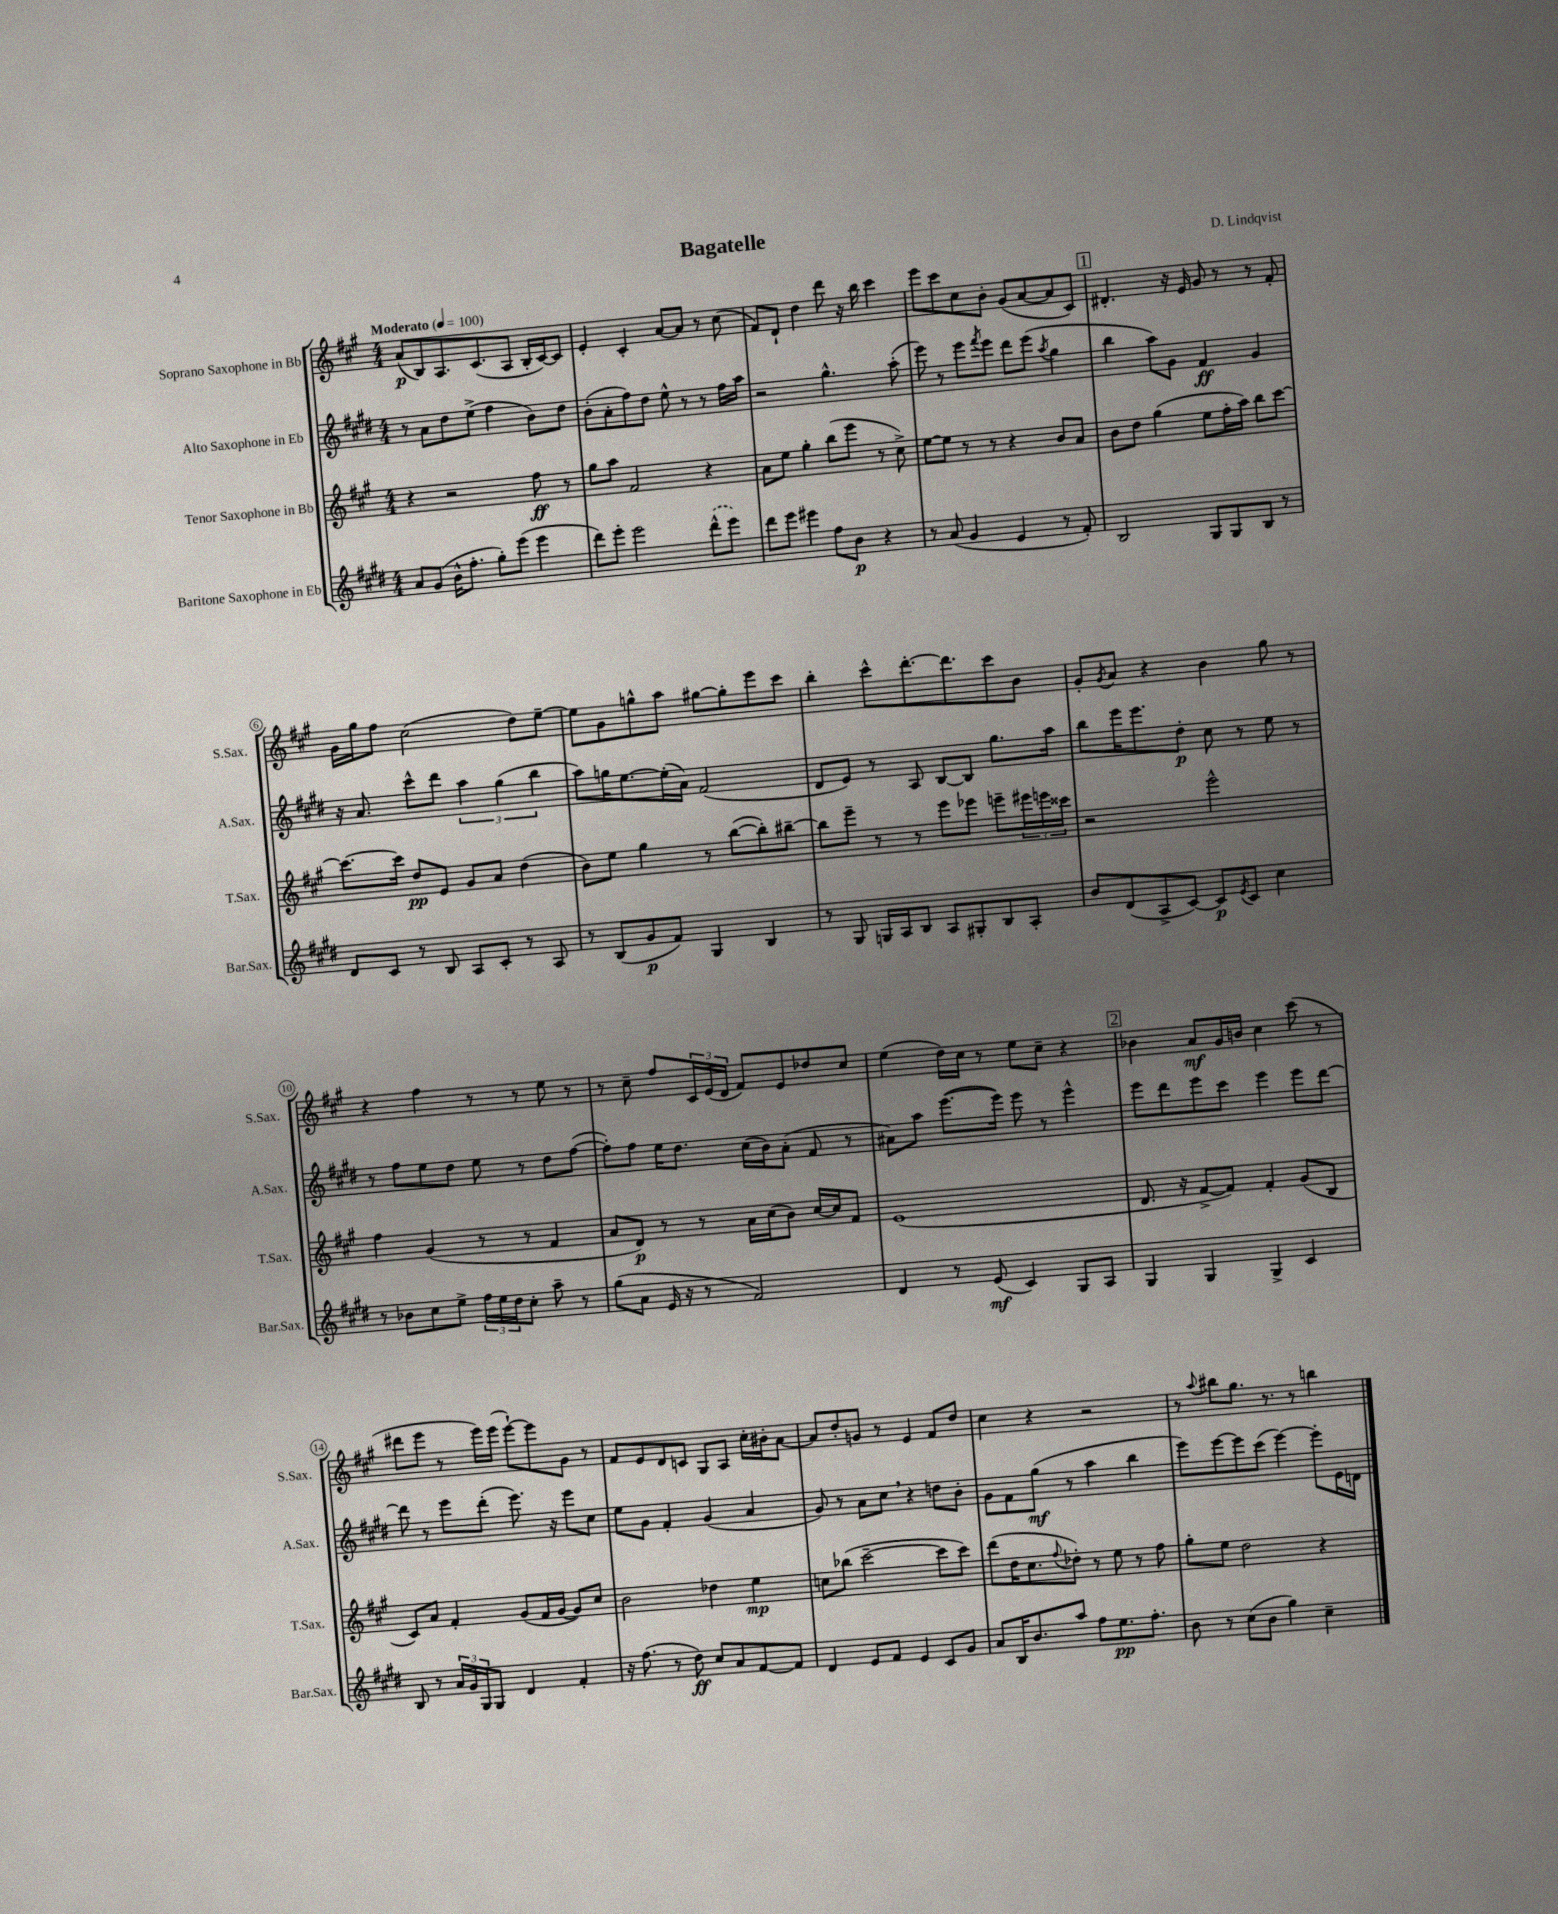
\header { title = "Bagatelle" composer = "D. Lindqvist" }
<<
\new StaffGroup <<
\new Staff = "s0" \with { instrumentName = "Soprano Saxophone in Bb" shortInstrumentName = "S.Sax." } {
    \clef treble \key a \major \numericTimeSignature \time 4/4 \tempo "Moderato" 4 = 100
    a'8\p( b8) a8. cis'8.( a8 b16-. cis'16~) cis'8 |
    e'4-. cis'4-. a'8~ a'8 r8 cis''8( |
    fis'8) d'8-! d''4 d'''8 r16 b''16 cis'''4 |
    e'''8 cis'''8 cis''8 b'8-. gis'8( a'8~ a'8 cis'8) |
    \mark \markup { \box "1" } dis'4.-. r16 e'16 gis'8 r8 r8 fis'8-. |
    gis'16 gis''16 fis''8 cis''2( d''8) e''8~-- |
    e''8 gis'8 g''8-^ a''8 gis''8~ gis''8-. e'''8 cis'''8 |
    b''4-. cis'''8-^ d'''8.~-. d'''8. cis'''8 b'8 |
    gis'8-. \acciaccatura { gis'8 } a'8 r4 b'4 gis''8 r8 |
    r4 fis''4 r8 r8 e''8 r8 |
    r8 cis''8-- fis''8 \tuplet 3/2 { cis'16 e'16( d'16 } fis'8) e'8 des''8 cis''8 |
    e''4( d''16) cis''16 r8 e''8 cis''8-- r4 |
    \mark \markup { \box "2" } bes'4 a'8\mf gis'16 b'16 cis''4 cis'''8( r8 |
    dis'''8 e'''8 r8 e'''16) e'''16( e'''8~-!) e'''8 gis'8 r8 |
    fis'8 e'8 d'8 c'8 gis8 a8 cis''16-. bis'16-. a'8~ |
    a'8 d''8-. g'8 r8 e'4 fis'8 d''8 |
    cis''4 r4 r2 |
    r8 \appoggiatura { a''8 } bis''8 gis''8. r8. r8 b''4 \bar "|." |
}
\new Staff = "s1" \with { instrumentName = "Alto Saxophone in Eb" shortInstrumentName = "A.Sax." } {
    \clef treble \key e \major \numericTimeSignature \time 4/4
    r8 a'8 dis''8 e''8->( fis''4 b'8) dis''8 |
    b'8-.( a'8-. fis''8) dis''8 e''8-^ r8 r8 fis''16 a''16 |
    r2 gis''4.-^ a''8-.( |
    e'''8) r8 e'''8 \acciaccatura { fis'''8 } e'''8 dis'''8 e'''8( \acciaccatura { a''8 } gis''4 |
    \mark \markup { \box "1" } b''4 a''8) gis'8 fis'4\ff gis'4 |
    r16 a'8. cis'''8-^ dis'''8 \tuplet 3/2 { a''4 gis''4( b''4 } |
    a''8) g''16 e''8.~ e''16-.( a'16) fis'2( |
    dis'8 e'8) r8 a8 b8~ b8 gis''8. a''16 |
    b''8 e'''16 e'''8. dis''8-.\p cis''8 r8 e''8 r8 |
    r8 fis''8 e''8 dis''8 e''8 r8 dis''8 fis''8~( |
    fis''8-.) fis''8 e''16 dis''8. cis''16( b'16) a'8-.( fis'8 r8 |
    ais'8) a''8 e'''8.~( e'''16) e'''8 r8 e'''4-^ |
    \mark \markup { \box "2" } e'''8 dis'''8 e'''8 cis'''8 e'''4 e'''8 dis'''8~ |
    dis'''8 r8 e'''8 dis'''8-.( e'''8.) r16 e'''8 cis''8 |
    e''8 gis'8 fis'4-. gis'4( a'4 |
    gis'8) r8 a'8 cis''8 \breathe r4 d''8 b'8-. |
    gis'8 fis'8 gis''8\mf( r8 a''4 b''4 |
    e'''8) e'''8~ e'''8 cis'''8( e'''4~) e'''8-. e'16 d'16 \bar "|." |
}
\new Staff = "s2" \with { instrumentName = "Tenor Saxophone in Bb" shortInstrumentName = "T.Sax." } {
    \clef treble \key a \major \numericTimeSignature \time 4/4
    r4 r2 fis''8\ff r8 |
    gis''8 a''8 fis'2 r4 |
    a'8 e''8 gis''4-. b''8( e'''8 r8 cis''8->) |
    e''8~ e''8 r8 r8 r4 b'8 a'8 |
    \mark \markup { \box "1" } b'8 d''8 gis''4( e''8 fis''16-. a''16) b''8 cis'''8~ |
    cis'''8.~ cis'''16 d''8\pp e'8 gis'8 a'8 d''4( |
    b'8) e''8 gis''4 r8 b''8~( b''8-.) bis''8~-- |
    bis''8 e'''8-- r8 r8 e'''8 ees'''8 e'''8-- \tuplet 3/2 { eis'''16 e'''16 cisis'''16 } |
    r2 e'''2-^ |
    fis''4 gis'4( r8 r8 fis'4 |
    a'8 d'8\p) r8 r8 a'16 cis''16( b'8) cis''16~ cis''16 fis'8 |
    e'1( |
    \mark \markup { \box "2" } d'8. r16 fis'8~-> fis'8) fis'4-. gis'8( b8 |
    cis'8) a'8 fis'4-. gis'8( fis'16 gis'16~ gis'8) cis''8 |
    b'2 des''4 e''4\mp |
    c''8 bes''8( cis'''2~-- cis'''8 cis'''8) |
    d'''8( d''16 cis''8. \appoggiatura { fis''8 } des''8-.) r8 e''8 r8 fis''8 |
    gis''8-. e''8 d''2 r4 \bar "|." |
}
\new Staff = "s3" \with { instrumentName = "Baritone Saxophone in Eb" shortInstrumentName = "Bar.Sax." } {
    \clef treble \key e \major \numericTimeSignature \time 4/4
    a'8 gis'8( b'16-^ fis''8.-. gis''8-.) e'''8( e'''4 |
    dis'''8) e'''8-. e'''2 \once \slurDashed dis'''8-^( e'''8) |
    dis'''8 e'''8 eis'''4 fis''8 b'8\p r4 |
    r8 a'8( gis'4 e'4 r8 fis'8-.) |
    \mark \markup { \box "1" } b2 gis8 gis8 b8 r8 |
    dis'8 cis'8 r8 b8 a8 cis'8-. r8 a8 |
    r8 b8( gis'8\p fis'8) gis4 b4 |
    r8 gis8 g16 a16 b8 a8 gis8-. b8 a8-. |
    b'8 dis'8( a8-> cis'8~) cis'8\p \acciaccatura { e'8 } cis'8 cis''4 |
    r8 bes'8 cis''8 e''8-> \tuplet 3/2 { fis''16 e''16 dis''16 } cis''8-. a''8-- r8 |
    gis''8( a'8 e'16 r16 r8 fis'2) |
    dis'4 r8 e'8\mf( cis'4) gis8 a8 |
    \mark \markup { \box "2" } gis4 gis4 gis4-> cis'4 |
    b8 r8 \tuplet 3/2 { a'16 gis'16 gis16 } gis8 dis'4 fis'4-. |
    r16 fis''8.( r8 dis''8\ff) cis''8 a'8 fis'8~ fis'8 |
    dis'4 e'8 fis'8 e'4 cis'8 gis'8 |
    a'8 b16 b'8. a''8 fis''8 e''8.\pp fis''8.-. |
    b'8 r8 cis''8( b'8 gis''4) cis''4-- \bar "|." |
}
>>
>>
\layout { \context { \Score \override BarNumber.stencil = #(make-stencil-circler 0.1 0.3 ly:text-interface::print) } }
